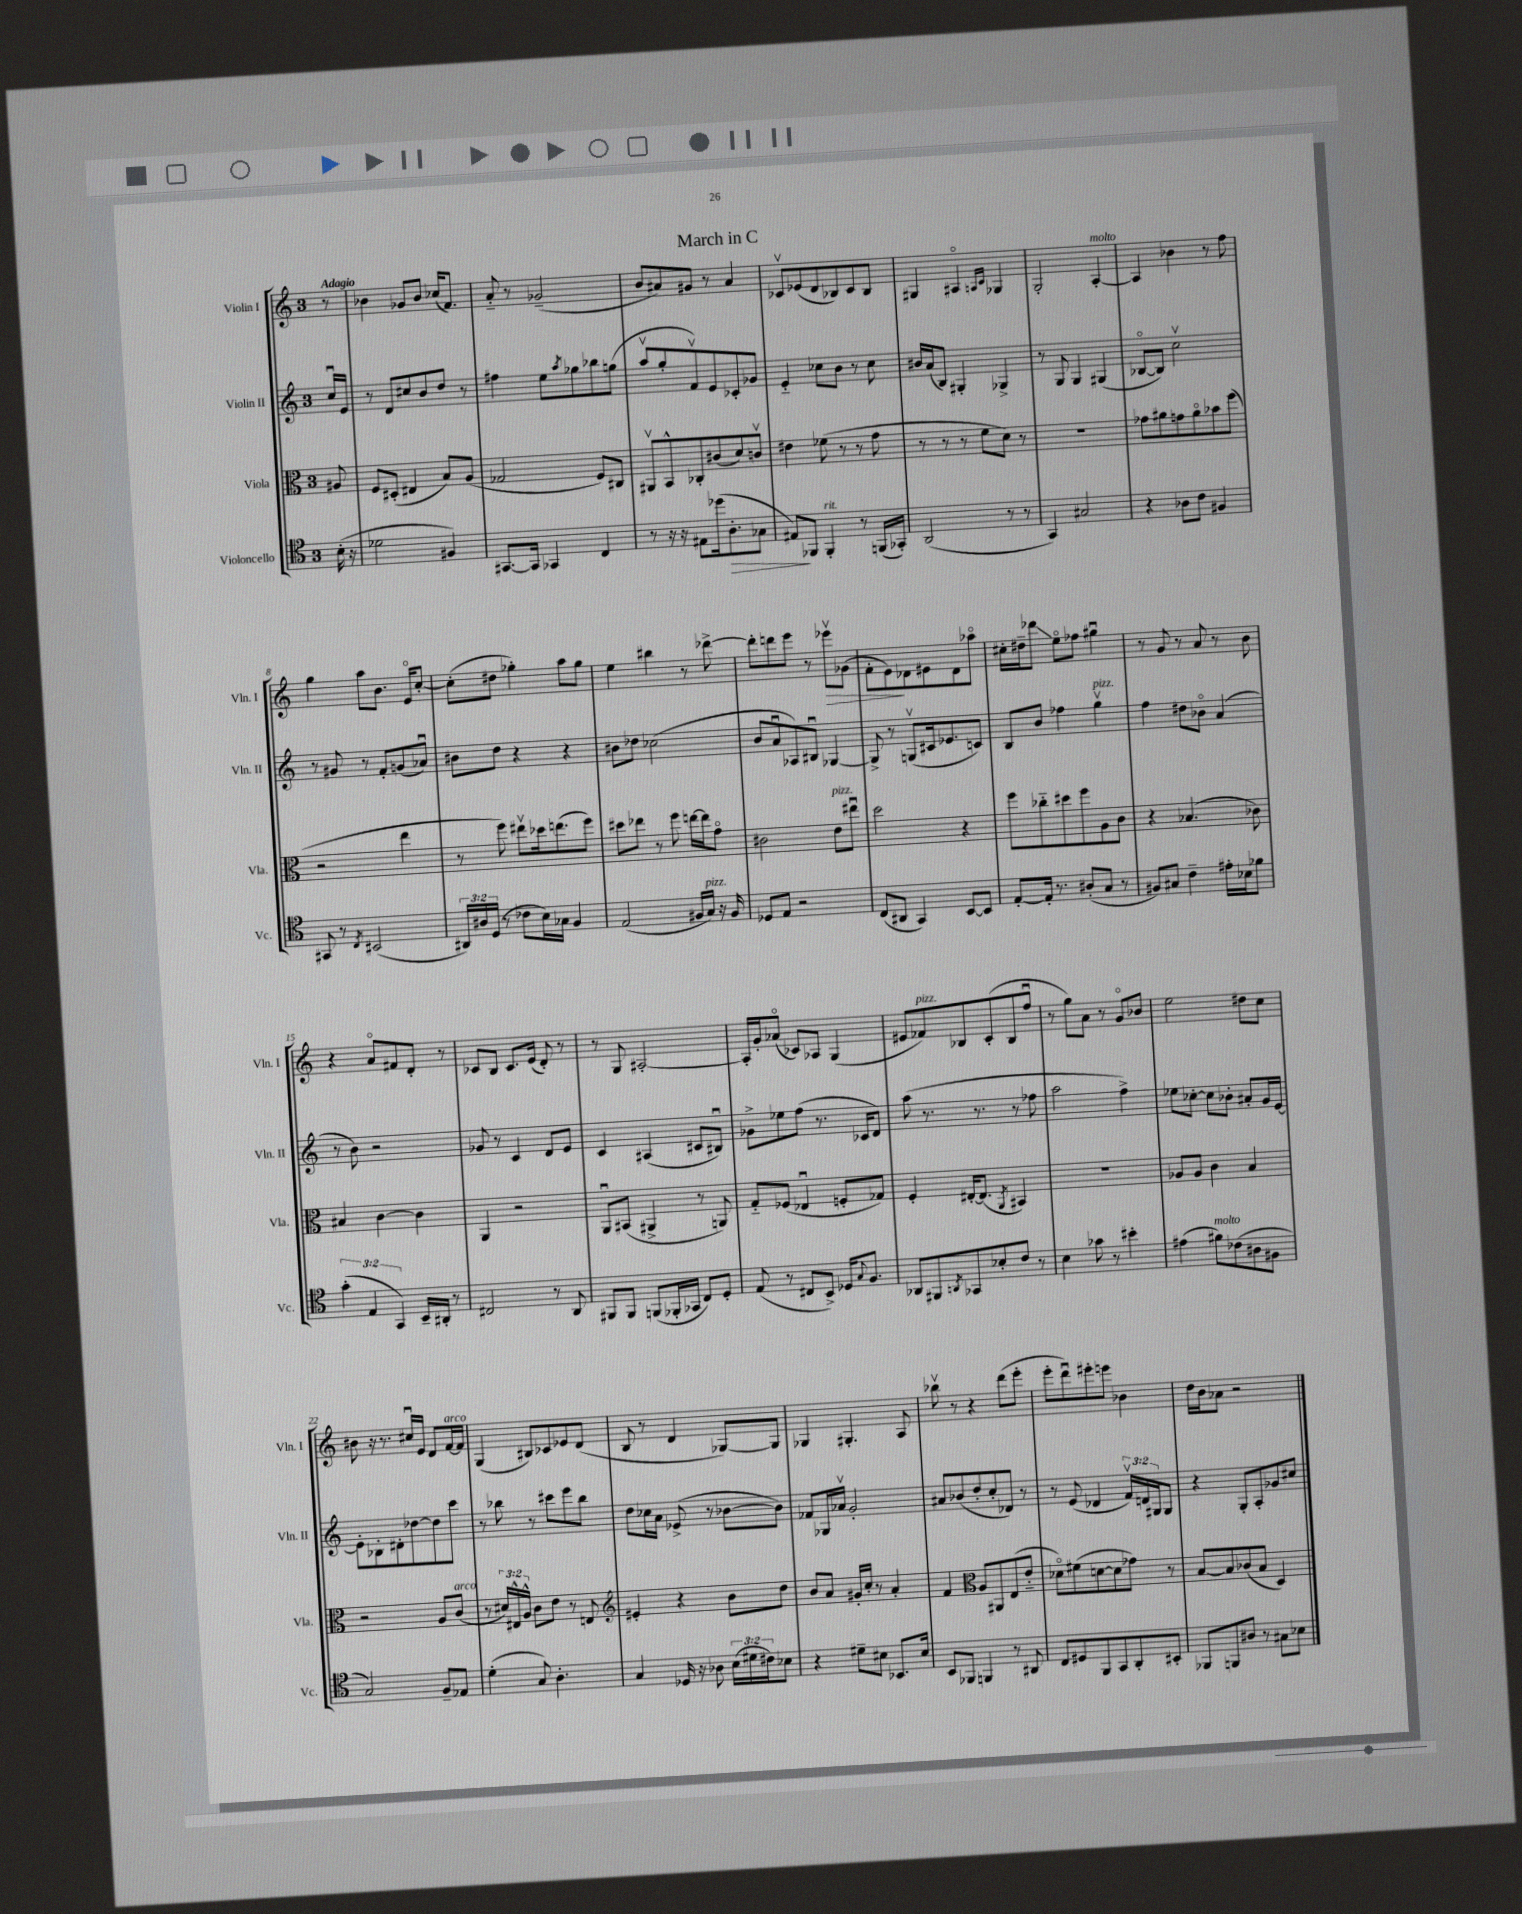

**kern	**kern	**kern	**kern
*staff4	*staff3	*staff2	*staff1
*clefC4	*clefC3	*clefG2	*clefG2
*k[]	*k[]	*k[]	*k[]
*M3/4	*M3/4	*M3/4	*M3/4
(16B'	8A#	16ccu	8r
16r	.	16e	.
=	=	=	=
2d-	8F	8r	4b-
.	(8D#'	8d	.
.	4E#	8cc#	8g-
.	.	8b	8b-
4F#)	8B)	8dd	(16cc-
.	.	.	8.f)
.	(8A	8r	.
=	=	=	=
[8.GG#	2G-	4ff#	8a'~
.	.	.	8r
16GG#]	.	.	.
4GG-	.	8ee	(2g-~
.	.	8qaa	.
.	.	8gg-	.
4C	8F)	8bb-	.
.	8C#	(8gg	.
=	=	=	=
8r	8AA#v	8aav	8b
16r	8BB^^	8gg'	8a#)
16r	.	.	.
8E#	8C-'	8fv)	8g#
(16dd-	(8c#	8e	8r
8.A'	.	.	.
.	8d)	8c-'	4a#
8G-	8cv	8g-	.
=	=	=	=
8E#)	4e#	4e'~	8c-v
8FF-	.	.	(8e-
4FF-'	(8f-	8cc-	8d
.	8r	8b	8B-)
8r	8r	8r	8c-
(16FF	8g	8cc-	8B-
16GG-')	.	.	.
=	=	=	=
(2AA	8r	16b#	4G#
.	.	(16a	.
.	8r	8B)	.
.	8r	4G#'	4A#o
.	8f	.	.
.	.	.	16qqA
.	.	.	16qqc
8r	8d)	4G-^	4G-
8r	8r	.	.
=	=	=	=
4GG)	2.r	8r	2G'
.	.	8G	.
2G#	.	4G	.
.	.	(4G#	[4A'
=	=	=	=
4r	8g-	[8B-o	4A]
.	8a#	8B-])	.
8A-	8g	2ccv	4b-
8c	8a#o	.	.
4F#	8b-	.	8r
.	(8ff	.	8ff
=	=	=	=
8GG#	2r	8r	4gg
8r	.	8g#	.
8qC	.	.	.
(2BB#	.	8r	8aa
.	.	8f'	8.b
.	4ee	(8g	.
.	.	.	16eo
.	.	8a-u)	[8cc'
=	=	=	=
24AA#)	8r	8b#	(8cc']
24A#	.	.	.
(24D	.	.	.
8r	8ff)	8dd	8dd#
8c-	8ee#v	4r	4gg-')
16B)	16dd-	.	.
16G-	(8.ee	.	.
4F	.	4r	8aa
.	8ff)	.	8gg-
=	=	=	=
(2E	8dd#	8b#	4ee
.	8ee-	8dd-	.
.	8r	(2cc-	4bb#
.	8ff	.	.
16F#	[16ee	.	8r
16G)	16ee]	.	.
16r	8go	.	[8ddd-^
16F#	.	.	.
=	=	=	=
8D-	2c#	8b	8ddd-']
8E	.	8au	8ddd
2r	.	8A-)	8eee
.	.	8B#u	8r
.	8e	[4G-	8eee-v
.	8ee#u	.	(8g-
=	=	=	=
(8C	2dd	8G-^]	8f'
8AA#	.	8r	8e)
4GG)	.	(8Gv	8d-
.	.	16c#	8e#
.	.	8.e-	.
[8BB	4r	.	8d-
8BB]	.	8c)	8aa-o
=	=	=	=
[8E'	8ff	8B	16cc#'
.	.	.	16dd#~
16E']	8cc-'~	8b	8ddd-
8.r	.	.	.
.	8dd#	4ff-	8eeo
(8A#'	8ff	.	8ff-
8G	8A	4ggv	4gg#u
8r	8c	.	.
=	=	=	=
8F#)	4r	4ff	8r
8G#	.	.	8g
4c~	(4.B-	8dd#	8r
.	.	8b-o	8a
16e#'	.	(4a	8r
16B-	.	.	.
8f-	8c-)	.	8b
=	=	=	=
(6g'	4B#	8r	4r
.	.	8b)	.
6E	.	.	.
.	[4c	2r	8ao
6GG)	.	.	.
.	.	.	8f#
16BB~	4c]	.	8d'
16AA#'	.	.	.
8r	.	.	8r
=	=	=	=
2C#	4AA	8g-	8c-
.	.	8r	8B
.	2r	4c	8.c-
.	.	.	(16e
8r	.	8d	8d')
8AA	.	8e	8r
=	=	=	=
8FF#	8AAu	4c	8r
8FF#	(8BB#	.	8G
(8FF	4AA#^	(4A#	[2A#'
16FF-'	.	.	.
16GG-	.	.	.
8C)	8r	8c#	.
8D'	8AA)	8B#u)	.
=	=	=	=
(8E	8G'~	8g-^	16A#']
.	.	.	16g'
8r	(8F-	8ee-	(8a-o
8C#	4E-u	(8ff	8c-)
8BB^)	.	8.r	8A-
16D-	8F'	.	(4G
8qqG	.	.	.
8.F	.	16c-	.
.	8G-)	8d)	.
=	=	=	=
8AA-	4F'	(8aa	8e#
8FF#	.	8.r	8f-)
8qAA	.	.	.
8GG-	[16E#'	.	8B-
.	(8.E#]	8.r	.
8B-'	.	.	(8c'
.	8qAA	.	.
8c	4BB#)	8r	8B-
8r	.	8ff-	8ffu
=	=	=	=
4B	2.r	2aa	8r
.	.	.	8gg)
8g-	.	.	8a
8r	.	.	8r
4b#'	.	4ff^)	8go
.	.	.	8b-
=	=	=	=
(4e#	8A-	8ee-	2ee
.	8A-	[8cc-'	.
8f#)	4c	8cc-]	.
(8c-	.	8b-'	.
8A#	4B	8a#'	8dd#
8F#	.	16g	8cc
.	.	[16e	.
=	=	=	=
2G)	2r	8e']	8b#
.	.	8B-'	16r
.	.	.	8.r
.	.	8d#'	.
.	.	[8dd-	16cc#u
.	.	.	16e
8F~	8A	8dd-]	8d
8E-	(8c	8ccc	[16f
.	.	.	16f]
=	=	=	=
(4d'	8r	8r	(4G
.	24d#)	8bb-	.
.	24E#^^	.	.
.	24A^^	.	.
8G)	8c	8r	8B#)
4.A'	8e	8ccc#	8c-
.	8r	8eee	8e-
.	8E	8bb-	(8d
=	=	=	=
*	*clefG2	*	*
4G	4e#'	8dd	8B
.	.	16cc-	8r
.	.	16a	.
16D-	4r	(8e-^	4d
16r	.	.	.
8A-	.	8r	.
(24B	8b	[8b-	[8G-)
24d#	.	.	.
24c#)	.	.	.
8B-	8dd	8b-])	8G-]
=	=	=	=
4r	8b	8f-	4G-
.	8a	16G-	.
.	.	16a-v	.
8d#~	16g#'	2g'	4.G#'
.	16cc'	.	.
8B#	8r	.	.
8.BB-	4a'	.	.
.	.	.	8A
16B#	.	.	.
=	=	=	=
8BB	4f	8a#	8bb-v
8FF-	.	(8b-	8r
*	*clefC3	*	*
4FF	8A	8dd'	4r
.	8AA#	8cc'	.
8r	(8E	8d-)	(8ddd
8AA#	8e'~	8r	8eee'
=	=	=	=
8C	8d-o)	8r	8eee'
8D#	(8f#	(8e	8dddu)
8FF	[8d	4d-	8eee#'
8GG	8d]	.	8eee
8AA'	8g-)	24fv)	4b-
.	.	24d	.
.	.	24G#	.
8BB#'	8r	8G#	.
=	=	=	=
8FF-	[8B	4r	16dd
.	.	.	16b
8FF	8B]	.	8a-
8A#	(8c-	8G'	2r
8r	8B	8A'	.
8G#	4D)	8g-	.
8B-	.	8cc#	.
==	==	==	==
*-	*-	*-	*-
